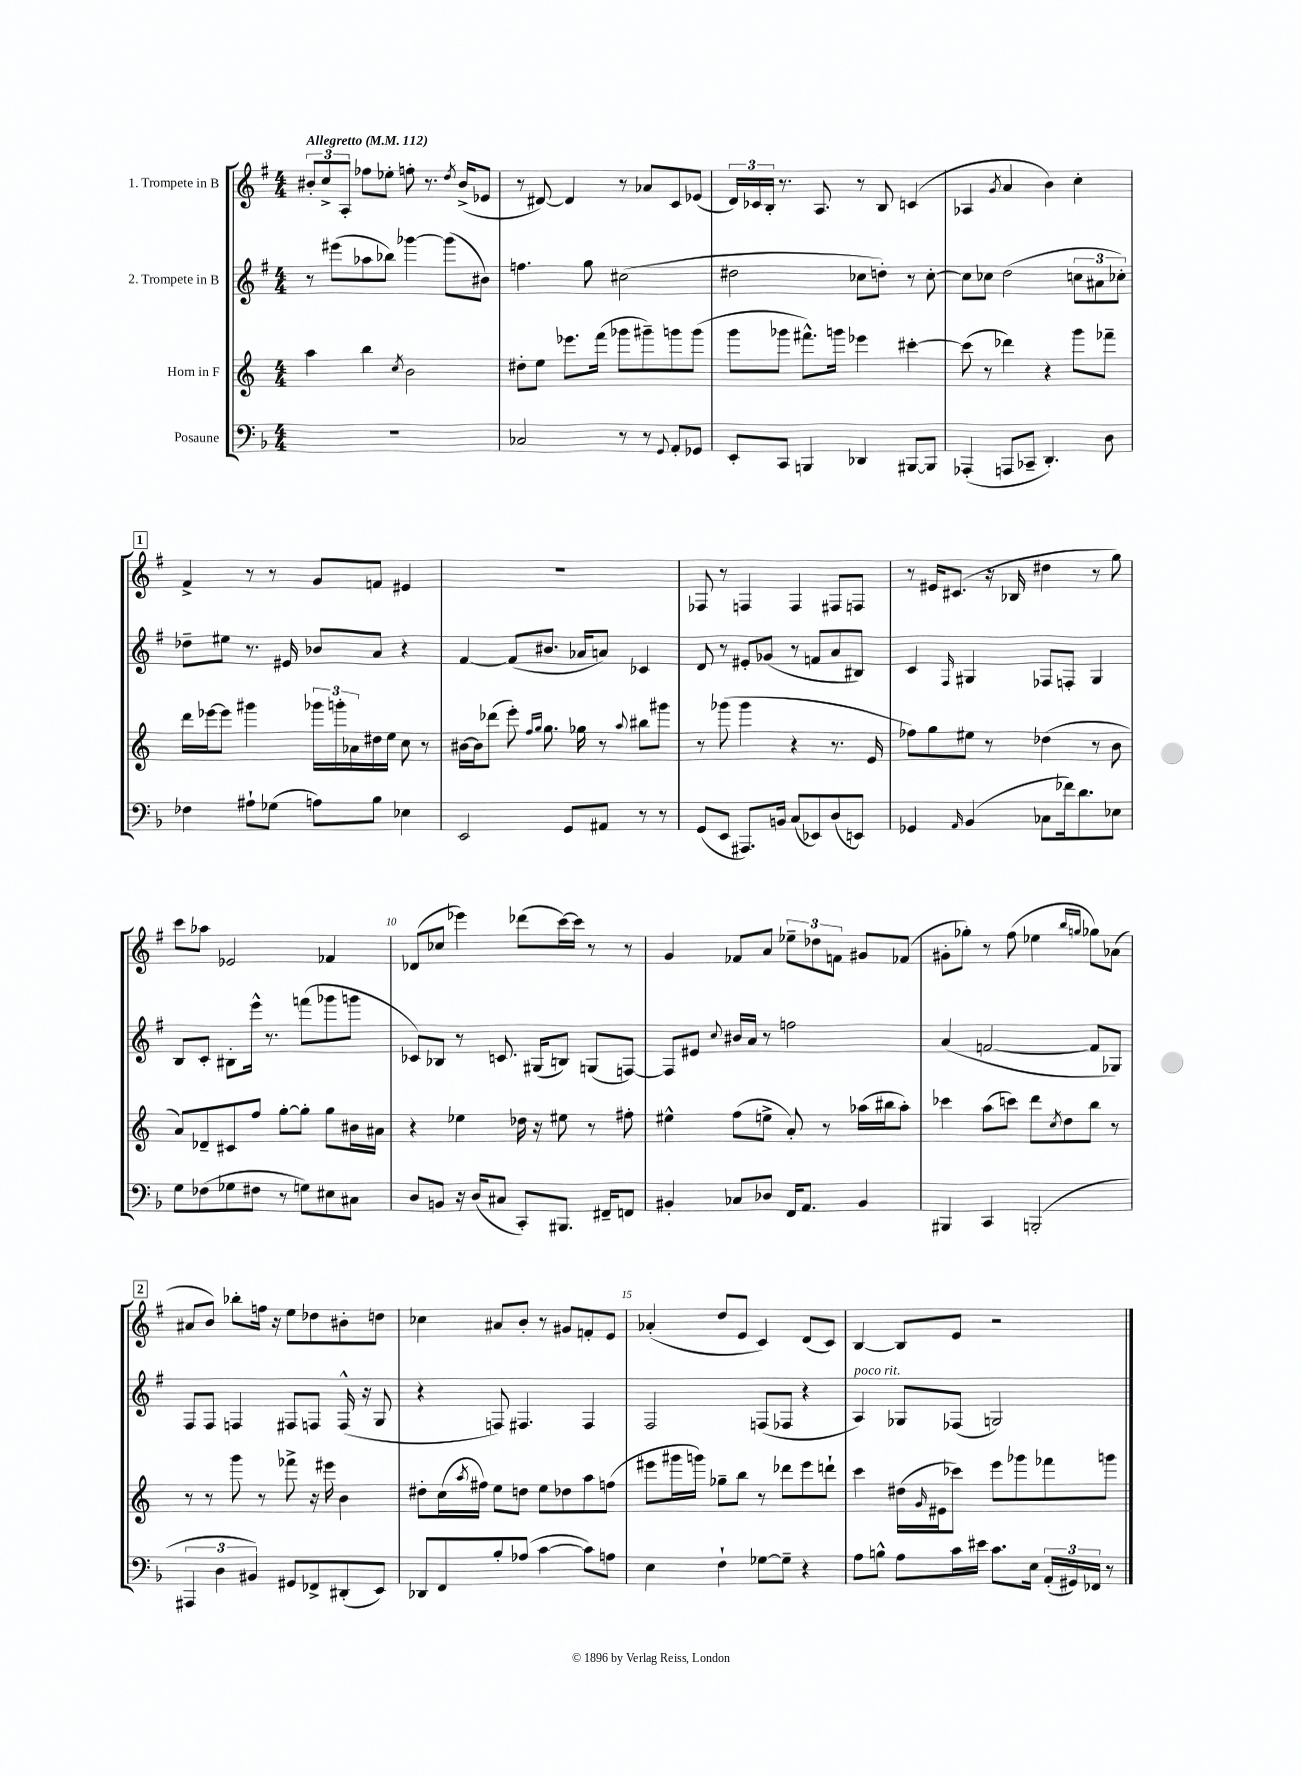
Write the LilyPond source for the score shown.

<<
\new StaffGroup <<
\new Staff = "s0" \with { instrumentName = "1. Trompete in B" } {
    \clef treble \key g \major \numericTimeSignature \time 4/4 \tempo "Allegretto" 4 = 112
    \tuplet 3/2 { bis'8-. c''8-> a8-. } fes''8 ees''8-. f''8-. r8. \acciaccatura { d''8 } bis'16->( ees'8 |
    r8 dis'8~) dis'4 r8 aes'8 c'8 ees'8( |
    \tuplet 3/2 { d'16) ces'16 b16-. } r8. a8. r8 b8 c'4( |
    aes4 \acciaccatura { g'8 } a'4 b'4) c''4-. |
    \mark \markup { \box "1" } fis'4-> r8 r8 g'8 f'8 eis'4 |
    R1 |
    fes8 r8 f4 f4 fis8 f8 |
    r8 eis'16 cis'8.( r16 bes16 dis''4 r8 g''8) |
    c'''8 aes''8 ees'2 fes'4 |
    des'8( ces''8 ees'''4) des'''8( c'''16~) c'''16 r8 r8 |
    g'4 fes'8 a'8 \tuplet 3/2 { ees''8-- des''8 f'8 } gis'8 fes'8( |
    gis'8-. ges''8-.) r8 fis''8( ees''4 \grace { b''16 g''16 } ges''8) aes'8( |
    \mark \markup { \box "2" } ais'8 b'8) bes''8-. f''16 r16 e''8 des''8 bis'8-. d''8 |
    ces''4 ais'8 b'8-. r8 gis'8 f'8-. e'8 |
    aes'4-.( d''8 e'8 c'4) d'8( c'8) |
    b4~ b8 e'8 r2 \bar "|." |
}
\new Staff = "s1" \with { instrumentName = "2. Trompete in B" } {
    \clef treble \key g \major \numericTimeSignature \time 4/4
    r8 eis'''8( aes''8 bes''8) ges'''4~ ges'''8( bis'8) |
    f''4. g''8 cis''2( |
    dis''2 ces''8 d''8-.) r8 ces''8~-. |
    ces''8 ces''8 d''2( \tuplet 3/2 { c''8 ais'8 ces''8-.) } |
    \mark \markup { \box "1" } des''8-- eis''8 r8. eis'16 bes'8 a'8 r4 |
    fis'4~ fis'8( bis'8. aes'16 a'8) ces'4 |
    d'8 r8 eis'8-. ges'8( r8 f'8 a'8 bis8) |
    c'4 \grace { fis16 } gis4 fes8 f8-. gis4 |
    b8 c'8-. bis8-. e'''16-^ r8. f'''8( ges'''8 g'''8 |
    ces'8) bes8 r8 c'8. gis16( b8) g8( f8~) |
    f8 eis'8 \appoggiatura { c''8 } bis'16 a'16 r8 f''2 |
    a'4( f'2~ f'8 ges8) |
    \mark \markup { \box "2" } fis8 fis8 f4 fis8 f8 f16-^( r16 g8 |
    r4 f8) fis4. fis4 |
    fis2 f8( fes8 r4 |
    a4^\markup { \italic "poco rit." }) ges8 fes8( g2) \bar "|." |
}
\new Staff = "s2" \with { instrumentName = "Horn in F" } {
    \clef treble \key c \major \numericTimeSignature \time 4/4
    a''4 b''4 \acciaccatura { c''8 } b'2 |
    dis''8-. e''8 ees'''8. f'''16( ges'''8 gis'''8--) g'''8 g'''8( |
    g'''8 ges'''8 fis'''8.-^) g'''16 ees'''4 cis'''4~-. |
    cis'''8( r8 des'''4) r4 g'''8 fes'''8-- |
    \mark \markup { \box "1" } d'''16 ees'''16~ ees'''8 gis'''4 \tuplet 3/2 { ges'''16 g'''16-. aes'16 } dis''16 e''16 c''8 r8 |
    bis'16~ bis'16 des'''8( e'''8-.) \grace { f''16 g''16 } g''8. ges''16 r8 \appoggiatura { a''8 } bis''8 gis'''8 |
    r8 ges'''8( ges'''4 r4 r8. e'16 |
    fes''8) g''8 eis''8 r8 des''4( r8 b'8 |
    a'8) des'8-- cis'8 f''8 g''8~-. g''8-. g''8 bis'16 ais'16 |
    r4 ees''4 des''16 r16 eis''8 r8 fis''8-. |
    eis''4-^ f''8( e''8-> a'8-.) r8 aes''16( bis''16 aes''8-.) |
    ces'''4 a''8( c'''8) d'''8 \acciaccatura { c''8 } d''8 b''8 r8 |
    \mark \markup { \box "2" } r8 r8 g'''8 r8 fes'''8-> r16 eis'''16 b'4 |
    dis''8-. c''16( \acciaccatura { a''8 } fis''16) e''8 d''8 e''8 des''8 a''8 f''8( |
    eis'''8 gis'''16 g'''16) ges''8-- b''8 r8 des'''8 eis'''8 d'''8-! |
    c'''4 dis''16( \grace { g'16 } eis'16 ces'''8) e'''8 ges'''8 fes'''8 g'''8 \bar "|." |
}
\new Staff = "s3" \with { instrumentName = "Posaune" } {
    \clef bass \key f \major \numericTimeSignature \time 4/4
    R1 |
    ces2 r8 r8 \appoggiatura { g,8 } a,8-. ges,8 |
    e,8-. c,8 b,,4 des,4 bis,,8~ bis,,8 |
    aes,,4-.( a,,8 ces,8-- d,4.-.) d8 |
    \mark \markup { \box "1" } fes4 ais8-! ges8( a8) bes8 ees4 |
    e,2 g,8 ais,8 r8 r8 |
    g,8( e,8 ais,,8.) b,16 c8( ees,8) d8( e,8) |
    ges,4 \grace { a,16 } bes,4( ces8 fes'16) d'8. ees8 |
    g8 fes8( ges8 fis8 r8 g8) eis8 cis8 |
    d8 b,8 r16 d16( cis8 c,8-.) bis,,8. fis,16-- f,8 |
    bis,4-. ces8 des8 f,16 a,8. bis,4 |
    bis,,4 c,4 b,,2-.( |
    \mark \markup { \box "2" } \tuplet 3/2 { ais,,4 d4 bis,4) } gis,8 fes,8-> dis,8-.( e,8) |
    des,8 f,8 bes8-. aes8( c'4~ c'8) a8 |
    e4 f4-! ges8~ ges8-- r4 |
    a8 b8-^ a8 c'16 eis'16 c'8. e16 \tuplet 3/2 { a,16-.( gis,16) fes,16 } r8 \bar "|." |
}
>>
>>
\layout { \context { \Score \override BarNumber.break-visibility = ##(#f #t #t) barNumberVisibility = #(every-nth-bar-number-visible 5) } }
